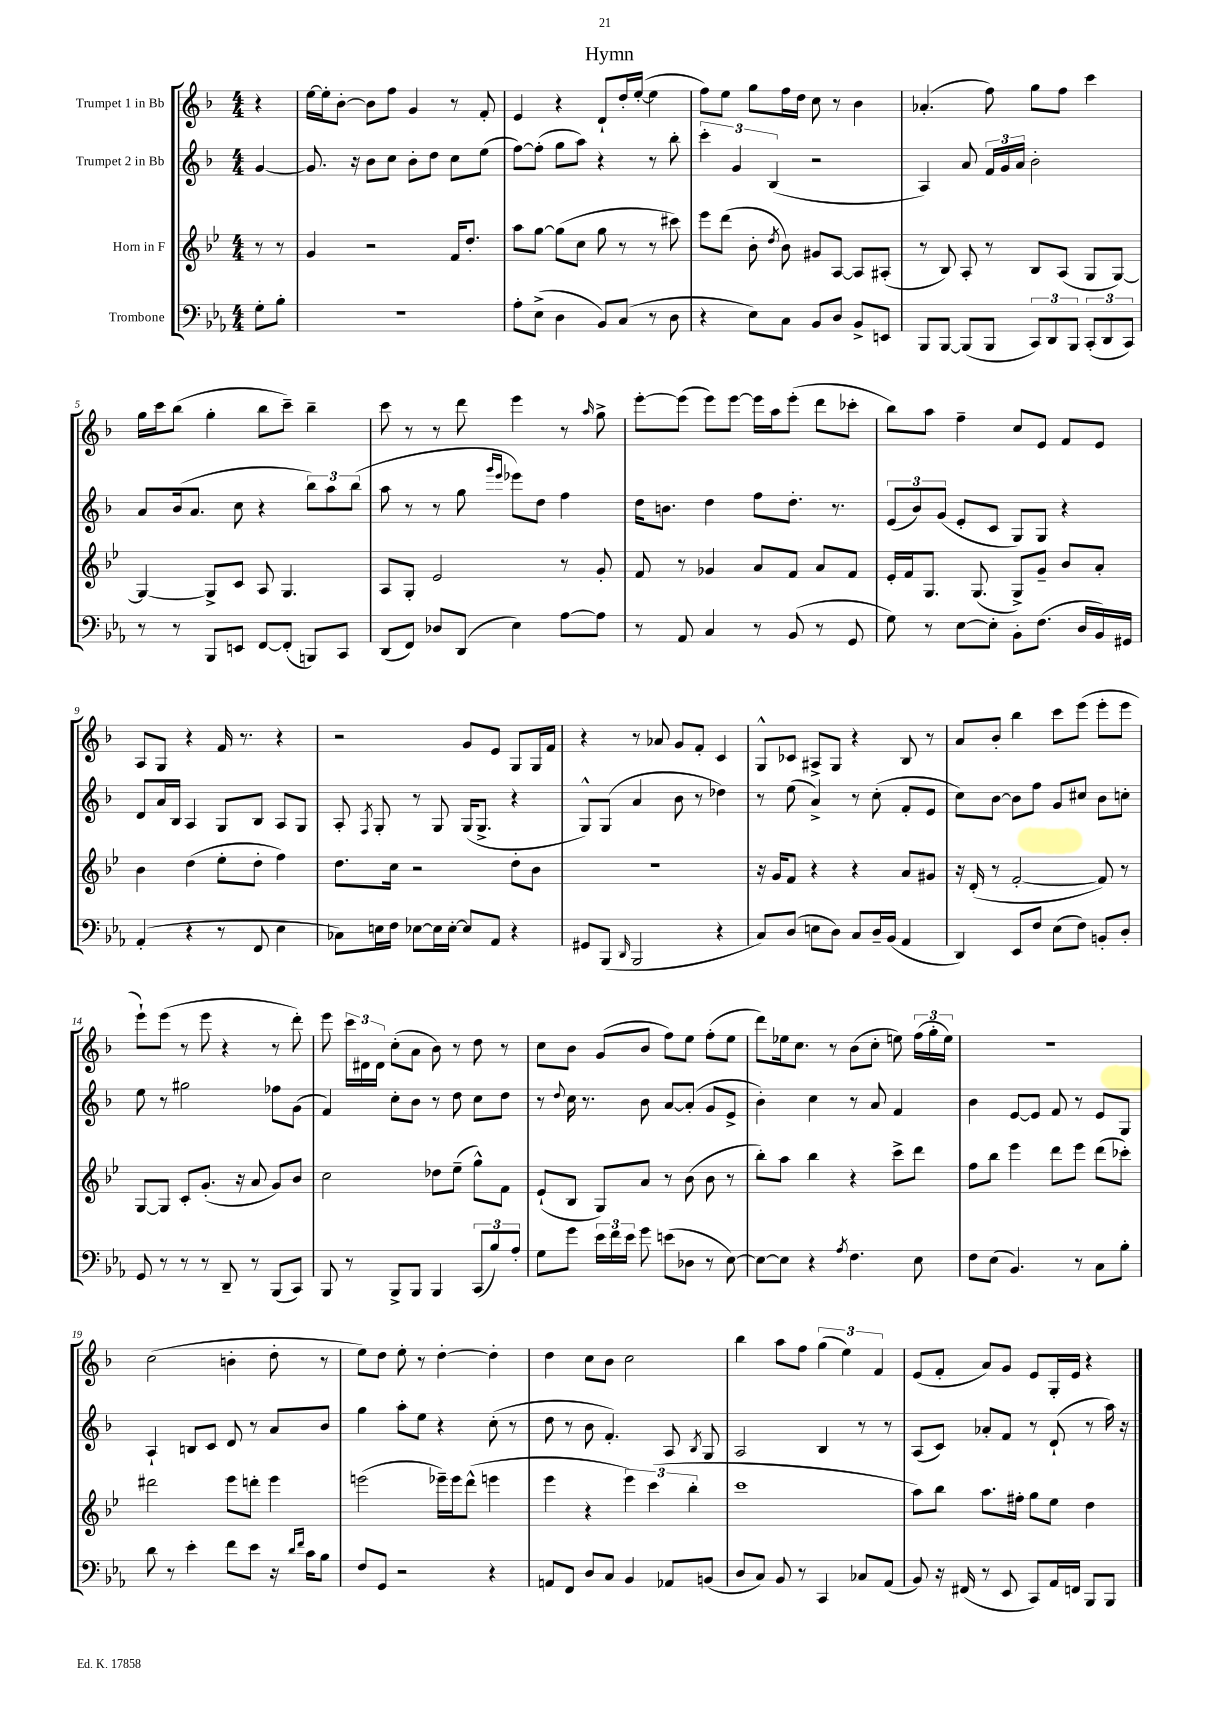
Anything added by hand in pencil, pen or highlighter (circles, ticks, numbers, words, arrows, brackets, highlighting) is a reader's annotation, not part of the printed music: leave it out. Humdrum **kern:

**kern	**kern	**kern	**kern
*staff4	*staff3	*staff2	*staff1
*clefF4	*clefG2	*clefG2	*clefG2
*k[b-e-a-]	*k[b-e-]	*k[b-]	*k[b-]
*M4/4	*M4/4	*M4/4	*M4/4
8G'	8r	[4g	4r
8B-'	8r	.	.
=	=	=	=
1r	4g	8.g]	[16ee
.	.	.	16ee']
.	.	.	[8b-'
.	.	16r	.
.	2r	8b-	8b-]
.	.	8cc	8ff
.	.	8b-'	4g
.	.	8dd	.
.	16f	8cc	8r
.	8.dd'	.	.
.	.	(8ee	8f'
=	=	=	=
8A-'	8aa	[8ff)	4e
(8E-^	[8gg	(8ff']	.
4D	(8gg]	8gg	4r
.	8cc	8aa)	.
8BB-)	8gg	4r	8d`
(8C	8r	.	16dd'
.	.	.	([16ee'
8r	8r	8r	4ee]
8D	8ccc#)	8bb-'	.
=	=	=	=
4r	8eee-	6ccc'	8ff)
.	(8ddd	.	8ee
.	.	6g	.
8E-)	8b-'	.	8gg
.	.	(6B-	.
.	8qdd	.	.
8C	8b-)	.	16ff
.	.	.	16dd
8BB-	8g#	2r	8cc
8D	[8A	.	8r
8BB-^	8A]	.	4b-
8EE	(8A#'	.	.
=	=	=	=
8BBB-	8r	4A)	(4.a-'
[8BBB-	8B-)	.	.
(8BBB-]	8A'	8a	.
8BBB-	8r	24f	8ff)
.	.	24g	.
.	.	24a	.
12CC)	8B-	2b-'	8gg
12DD	.	.	.
.	(8A	.	8ff
12BBB-	.	.	.
(12CC'	8G	.	4ccc
12DD	.	.	.
.	[8G)	.	.
12CC)	.	.	.
=	=	=	=
8r	4G_	8a	16gg
.	.	.	16ccc
8r	.	(16b-	(8bb-
.	.	8.a	.
8BBB-	8G^]	.	4gg'
8EE	8c	8cc	.
[8FF	8A	4r	8bb-
(8FF']	4.G	.	8ccc~)
8BBB)	.	12bb-)	4bb-~
.	.	12aa	.
8CC	.	.	.
.	.	(12bb-	.
=	=	=	=
(8DD	8A	8aa	8ccc
8FF)	8G'	8r	8r
8D-	2e-	8r	8r
(8DD	.	8gg	8ddd
.	.	16qqggg	.
.	.	16qqeee	.
4E-)	.	8eee-)	4eee
.	.	8dd	.
[8A-	8r	4ff	8r
.	.	.	16qqaa
8A-]	8g'	.	8gg^
=	=	=	=
8r	8f	16dd	[8eee'
.	.	8.b	.
8AA-	8r	.	(8eee]
4C	4g-	4dd	8eee)
.	.	.	[8eee
8r	8a	8ff	16eee]
.	.	.	16aa
(8BB-	8f	8.dd'	(8eee'
8r	8a	.	8ddd
.	.	8.r	.
8GG	8f	.	8ccc-'
=	=	=	=
8G)	16e-'	(12e	8bb-)
.	16f	.	.
.	.	12b-)	.
8r	8.G	.	8aa
.	.	(12g	.
[8E-	.	8e'	4ff~
.	(8.G	.	.
8E-']	.	8c	.
8BB-'	8G^)	8G)	8cc
(8.F	8g~	8G	8e
.	8b-	4r	8f
16D	.	.	.
16BB-)	8a'	.	8e
16GG#	.	.	.
=	=	=	=
(4AA-'	4b-	8d	8A
.	.	16a	8G
.	.	16B-	.
4r	(4dd	4A	4r
8r	8ee-'	8G	16f
.	.	.	8.r
8FF	8dd'	8B-	.
4E-	4ff)	8A	4r
.	.	8G	.
=	=	=	=
8C-)	8.dd	8A'	2r
.	.	8qF	.
16E	.	8G'	.
16F	16cc	.	.
[8E-	2r	8r	.
16E-]	.	8G	.
[16E-'	.	.	.
8E-]	.	(16G	8g
.	.	8.G^	.
8AA-	.	.	8e
4r	8dd'	4r	8G
.	8b-	.	16G
.	.	.	16f
=	=	=	=
8GG#	1r	8G^^)	4r
(8BBB-	.	(8G	.
16qqDD	.	.	.
2BBB-	.	4a	8r
.	.	.	8a-
.	.	8b-	8g
.	.	8r	8f'
4r	.	4dd-)	4c
=	=	=	=
8C)	16r	8r	8G^^
.	16g	.	.
(8D	8f	(8ee	8c-
8E	4r	4a^)	8A#^
8D)	.	.	8G
8C	4r	8r	4r
16D~	.	(8cc'	.
(16BB-	.	.	.
4AA-	8a	8f'	8B-
.	8g#	8e	8r
=	=	=	=
4DD)	16r	8cc)	8a
.	(16d'	.	.
.	8r	[8b-	8b-'
8EE-	[2f'	8b-]	4bb-
8F	.	8ff	.
(8E-	.	8g	8ccc
8F)	.	8cc#	(8eee
8BB'	8f])	8b-	8eee'
8D'	8r	8cc'	8eee
=	=	=	=
8GG	[8G	8ee	8eee`)
8r	8G]	8r	(8eee
8r	8c'	2gg#	8r
8r	(8.g'	.	8eee
8DD~	.	.	4r
.	16r	.	.
8r	8a	.	.
(8BBB-	8g)	8ff-	8r
8CC)	8b-	(8g	8ddd')
=	=	=	=
8BBB-	2cc	4f)	8eee
8r	.	.	24ccc
.	.	.	24d#
.	.	.	24d#
8BBB-^	.	8cc'	(8cc'
8BBB-	.	8b-	8a
4BBB-	8dd-	8r	8b-)
.	(8ee-~	8dd	8r
(12CC	8gg^^)	8cc	8dd
12B-)	.	.	.
.	8f	8dd	8r
12A-'	.	.	.
=	=	=	=
8G	(8e-`	8r	8cc
.	.	8qqdd	.
8g	8B-	16cc	8b-
.	.	8.r	.
24e-	8G)	.	(8g
24f	.	.	.
24e-	.	.	.
8g	8a	8b-	8b-
(8e	8r	[8a	8ff)
8D-	(8b-	(8a']	8ee
8r	8b-	8g	(8ff'
[8E-)	8r	8e^	8ee
=	=	=	=
8E-_	8bb-')	4b-')	8ddd)
8E-]	8aa	.	16ee-
.	.	.	8.cc
4r	4bb-	4cc	.
.	.	.	8r
8qA-	.	.	.
4.F	4r	8r	(8b-
.	.	8a	8cc'
.	8ccc^	4f	8ee)
8E-	8ddd	.	(24ff
.	.	.	24gg'
.	.	.	24ee)
=	=	=	=
8F	8ff	4b-	1r
(8E-	8bb-	.	.
4.BB-)	4eee-	[8e	.
.	.	8e]	.
.	8ddd	8f	.
8r	8eee-	8r	.
8C	(8ddd	8e	.
8B-'	8ccc-')	8G	.
=	=	=	=
8d	2ddd#	4A`	(2cc
8r	.	.	.
4e-'	.	8B	.
.	.	8c	.
8f	8eee-	8d	4b'
8e-	8ddd'	8r	.
16r	4eee-	8a	8dd'
16qqd	.	.	.
16qqf	.	.	.
16c	.	.	.
8B-	.	8b-	8r
=	=	=	=
8F	(2eee	4gg	8ee)
8GG	.	.	8dd
2r	.	8aa'	8ee'
.	.	8ee	8r
.	16eee-~)	4r	[4dd'
.	16eee-	.	.
.	(8ddd^^	.	.
4r	4eee	(8cc'	4dd']
.	.	8r	.
=	=	=	=
8AA	4eee-	8dd	4dd
8FF	.	8r	.
8D	4r	8b-	8cc
8C	.	4.f')	8b-
4BB-	6eee-)	.	2cc
.	(6ccc	.	.
8AA-	.	8A	.
.	6bb-'	.	.
.	.	8qB-	.
(8BB	.	8G	.
=	=	=	=
8D	1ccc	2A	4bb-
8C)	.	.	.
8BB-	.	.	8aa
8r	.	.	8ff
4CC	.	4B-	(6gg
.	.	.	6ee)
8C-	.	8r	.
.	.	.	6f
(8AA-	.	8r	.
=	=	=	=
8BB-)	8aa)	(8A	(8e
16r	8bb-	8c)	8f'
(16FF#	.	.	.
8r	8.aa	8a-'	8a)
8EE-	.	8f	8g
.	16ff#'	.	.
8CC)	8gg	8r	8e
16AA-	8ee-	(8d`	16G'
16FF	.	.	16e
8BBB-	4dd	8r	4r
8BBB-	.	16aa)	.
.	.	16r	.
==	==	==	==
*-	*-	*-	*-
